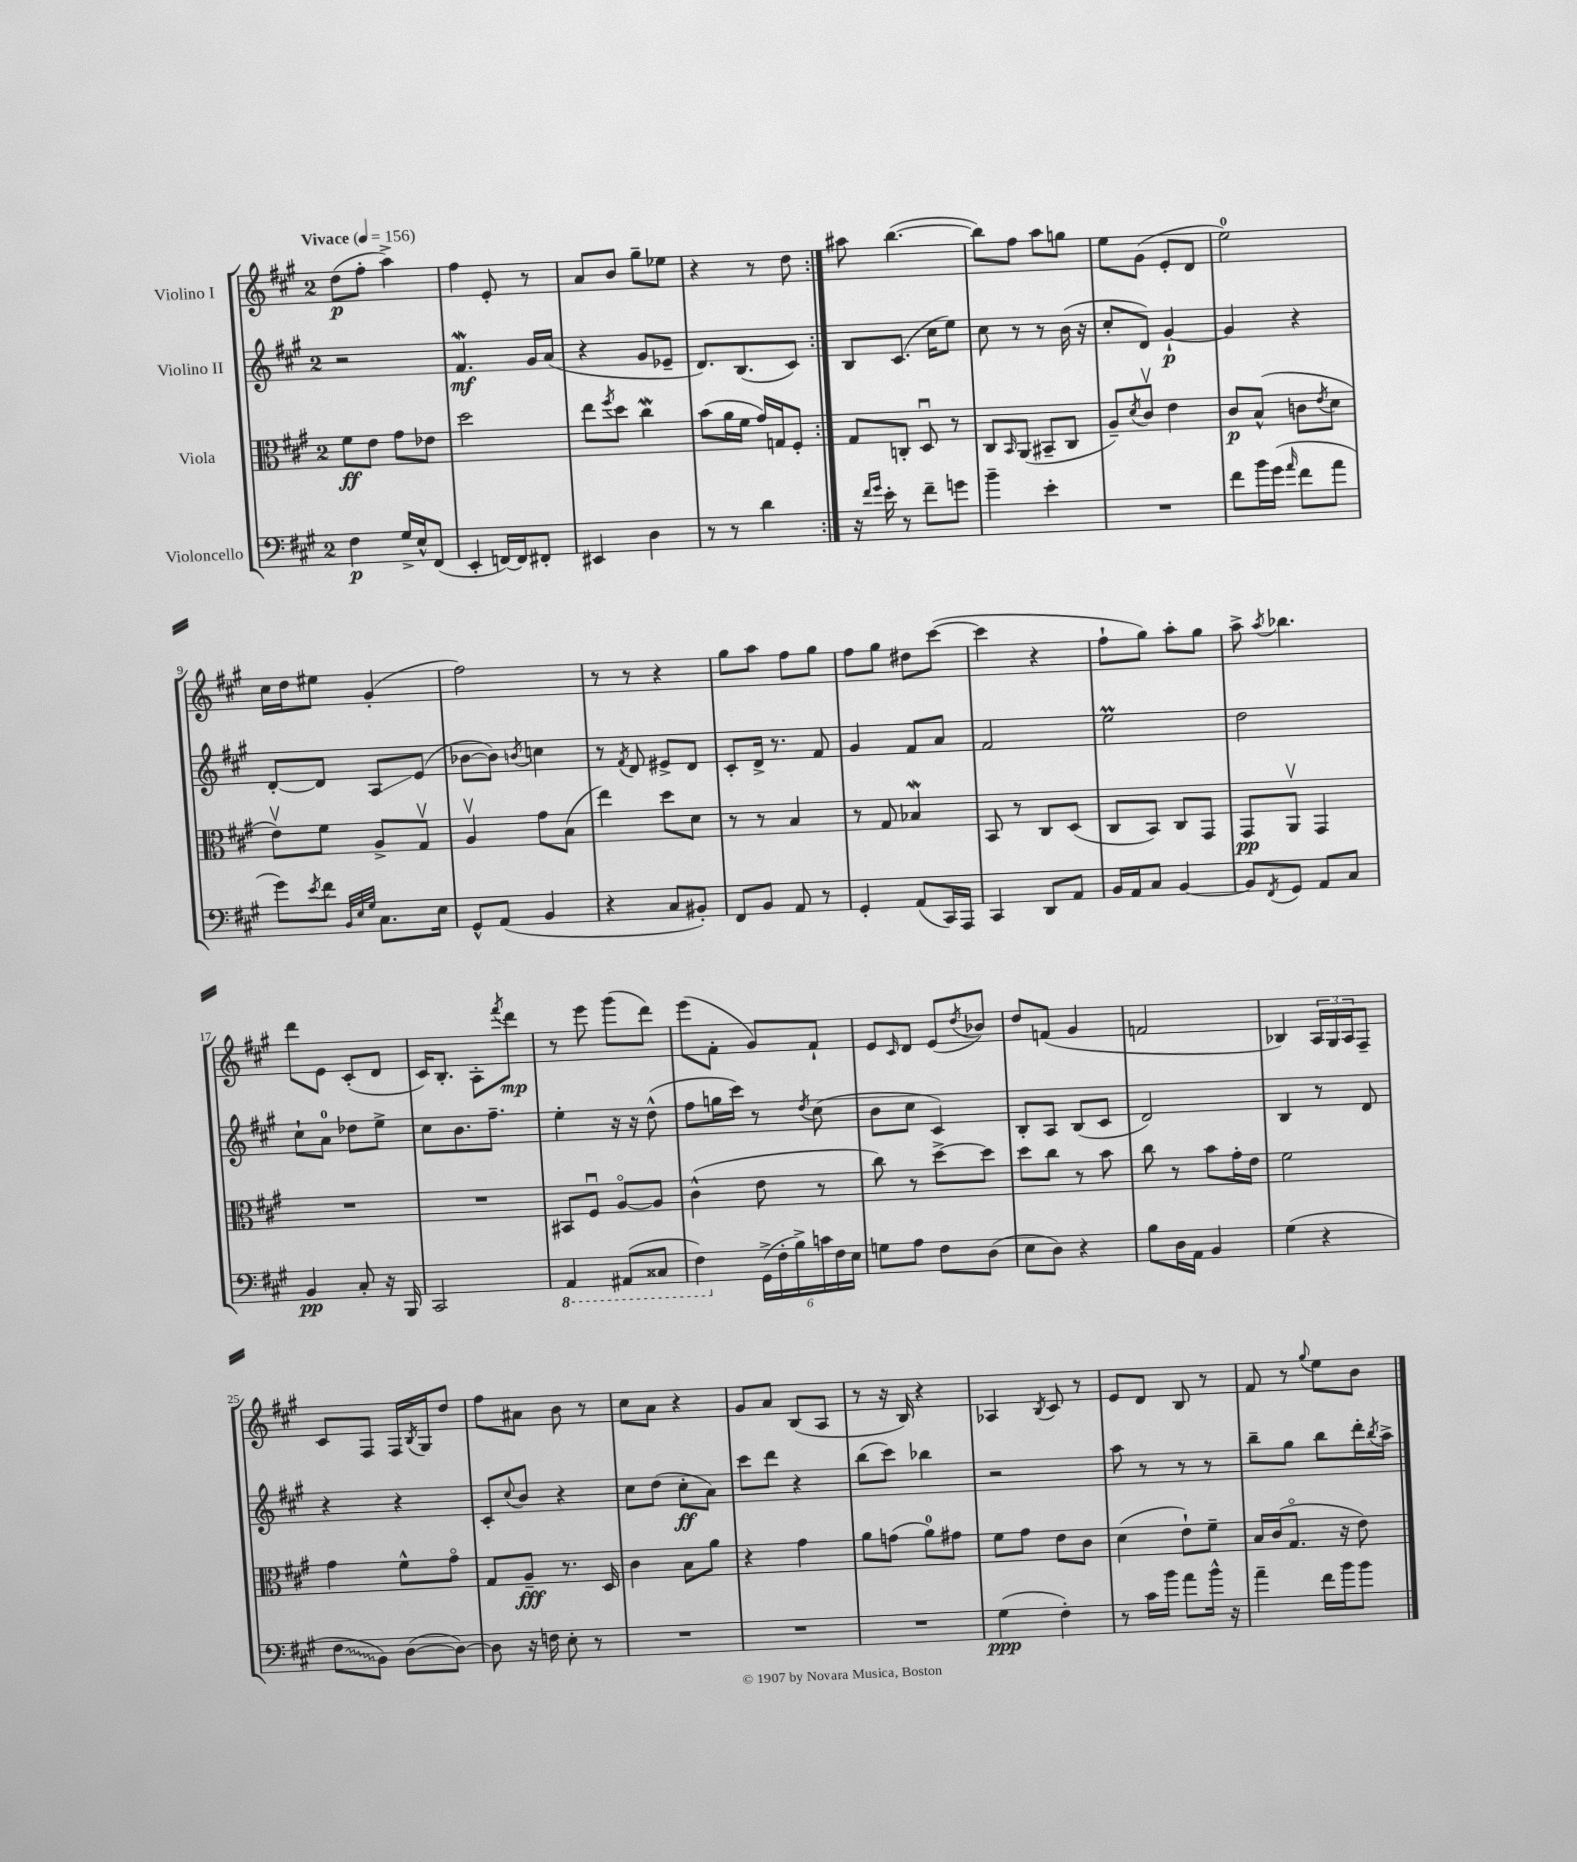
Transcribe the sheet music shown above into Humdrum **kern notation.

**kern	**kern	**kern	**kern
*staff4	*staff3	*staff2	*staff1
*clefF4	*clefC3	*clefG2	*clefG2
*k[f#c#g#]	*k[f#c#g#]	*k[f#c#g#]	*k[f#c#g#]
*M2/4	*M2/4	*M2/4	*M2/4
*MM156	*MM156	*MM156	*MM156
4F#	8f#	2r	(8dd
.	8e	.	8ff#'
16G#^	8g#	.	4aa^)
16E^^	.	.	.
(8FF#	8e-	.	.
=	=	=	=
4EE'	2dd	4.f#	4ff#
[16FF)	.	.	8e'
16FF]	.	.	.
8FF#'	.	16g#	8r
.	.	(16a	.
=	=	=	=
4EE#	8ee	4r	8a
.	8qff#	.	.
.	8dd	.	8b
4D	4cc#	8g#	8gg#~
.	.	8e-~	8ee-
=	=	=	=
8r	(8b	8.d)	4r
8r	16a	.	.
.	16f#	(8.B	.
4d	16g#)	.	8r
.	16G	.	.
.	8F#'	8c#)	8dd
=:|!	=:|!	=:|!	=:|!
16r	8G#	8B	8aa#
16qqf#	.	.	.
16qqg#	.	.	.
16e'	.	.	.
8r	8C'	(8.c#	([4.bb
8f#~	8Du	.	.
.	.	16cc#	.
8g	8r	8ee)	.
=	=	=	=
4b~	8C#	8cc#	8bb])
.	16qqBB	.	.
.	(8AA	8r	8ff#
4e'	8BB#~	8r	8aa
.	8C#	(16b	8gg
.	.	16r	.
=	=	=	=
2r	8A~)	8cc#'	8ee
.	8qd	.	.
.	8c#v	8d)	(8g#
.	4e	[4g#`	8e'
.	.	.	8d
=	=	=	=
8f#	8c#	4g#]	2ee)
16b	(8B^^	.	.
(16g#	.	.	.
16qqa	.	.	.
8f#	8c	4r	.
.	8qe	.	.
8a	8d	.	.
=	=	=	=
8g#)	8ev)	[8d'	16cc#
.	.	.	16dd
8qe	.	.	.
8f#	8f#	8d]	8ee#
32qqBB	.	.	.
32qqE	.	.	.
32qqG#	.	.	.
8.C#	8A^	8A	(4g#'
.	8G#v	(8e	.
16E	.	.	.
=	=	=	=
8GG#^^	4Av	[8b-	2ff#)
(8AA	.	8b-])	.
.	.	8qb	.
4BB	8g#	4cc	.
.	(8B	.	.
=	=	=	=
4r	4ee)	8r	8r
.	.	8qf#	.
.	.	8d	8r
8C#	8dd	8e#^	4r
8BB#')	8d	8d	.
=	=	=	=
8FF#	8r	8c#'	8gg#
8BB	8r	16d^	8aa
.	.	8.r	.
8AA	4B	.	8ff#
8r	.	8f#	8gg#
=	=	=	=
4GG#'	8r	4g#	8ff#
.	8G#	.	8gg#
(8AA	4B-	8f#	8dd#
16CC#)	.	8a	([8ccc#
16AAA	.	.	.
=	=	=	=
4CC#	8BB	2f#	4ccc#]
.	8r	.	.
8DD	8C#	.	4r
8AA	(8D	.	.
=	=	=	=
16BB	8C#	2ee	8ff#`
16AA	.	.	.
8C#	8BB)	.	8gg#)
[4BB	8C#	.	8aa'
.	8GG#	.	8gg#
=	=	=	=
8BB]	8GG#	2dd	8aa^
8qFF#	.	.	8qaa
8GG#	8AAv	.	4.bb-
8AA	4GG#	.	.
8C#	.	.	.
=	=	=	=
4BB	2r	8cc#`	8ddd
.	.	8a	8e
8C#'	.	8dd-	(8c#'
16r	.	8ee^	8d
16BBB	.	.	.
=	=	=	=
2CC#	2r	8cc#	16c#)
.	.	.	8.B'
.	.	8.b	.
.	.	.	8A'
.	.	8.ff#~	.
.	.	.	8qfff#
.	.	.	8ddd
=	=	=	=
4AAA	8BB#	4ee'	8r
.	8F#u	.	8eee
(8AAA#	[8Ao	16r	(8ggg#
.	.	16r	.
8CC##	8A]	(8dd^^	8ddd)
=	=	=	=
4FF#)	(4c#^^	8ff#	(8eee
.	.	16gg	8f#'
.	.	16ccc#)	.
(24GG#^	8e	8r	8g#)
24F#'	.	.	.
24B^)	.	.	.
.	.	8qdd	.
24c	8r	(8cc#	8f#`
24F#	.	.	.
24E	.	.	.
=	=	=	=
8G	8cc#)	8b	8e
.	.	.	16qqc#
8A	8r	8cc#	8d
8F#	[8dd^	4c#)	(8e
.	.	.	8qdd
(8D	8dd]	.	8b-)
=	=	=	=
8E	8dd	8B'	8dd
8D)	8cc#	8A	(8f
4r	8r	(8B	4g#
.	8b	8c#	.
=	=	=	=
8B	8cc#	2d)	2f
16D	8r	.	.
16AA	.	.	.
4BB	8b	.	.
.	16g#'	.	.
.	16e	.	.
=	=	=	=
(4G#	2f#	4B	4B-)
4r	.	8r	24A
.	.	.	24G#
.	.	.	24A
.	.	8d	8F#~
=	=	=	=
8F#	4g#	4r	8c#
8BB)	.	.	8F#
([8D	8f#^^	4r	16F#
.	.	.	8qB
.	.	.	16G#
8D_)	8g#o	.	8dd
=	=	=	=
8D]	8G#	8c#'	8ff#
.	.	8qqcc#	.
16r	8A~	8b	8a#
16F	.	.	.
8E'	8.r	4r	8b
8r	.	.	8r
.	16D	.	.
=	=	=	=
2r	4c#	8cc#	8cc#
.	.	(8dd	8a
.	8B	8cc#'	4r
.	8a	8a)	.
=	=	=	=
2r	4r	8ccc#	8g#
.	.	8ddd	8a
.	4g#	4r	(8B
.	.	.	8A
=	=	=	=
2r	8a	(8bb	8r
.	(8g	8ccc#)	16r
.	.	.	16B)
.	8a)	4bb-	4r
.	8g#	.	.
=	=	=	=
(4G#	8f#	2r	4A-
.	8g#	.	.
.	.	.	8qB
4F#')	8e	.	8c#
.	8c#	.	8r
=	=	=	=
8r	(4d	8aa	8e
16c#	.	8r	8d
16b	.	.	.
8a	8e`)	8r	8B
16b^^	8f#~	8r	8r
16r	.	.	.
=	=	=	=
4a~	16B	8bb~	8f#
.	(16c#	.	.
.	8.G#o	8gg#	8r
.	.	.	8qqgg#
16f#	.	8bb	8ee
16b	16r	.	.
8b	8e)	16ddd'	8b
.	.	8qbb	.
.	.	16aa^	.
==	==	==	==
*-	*-	*-	*-
